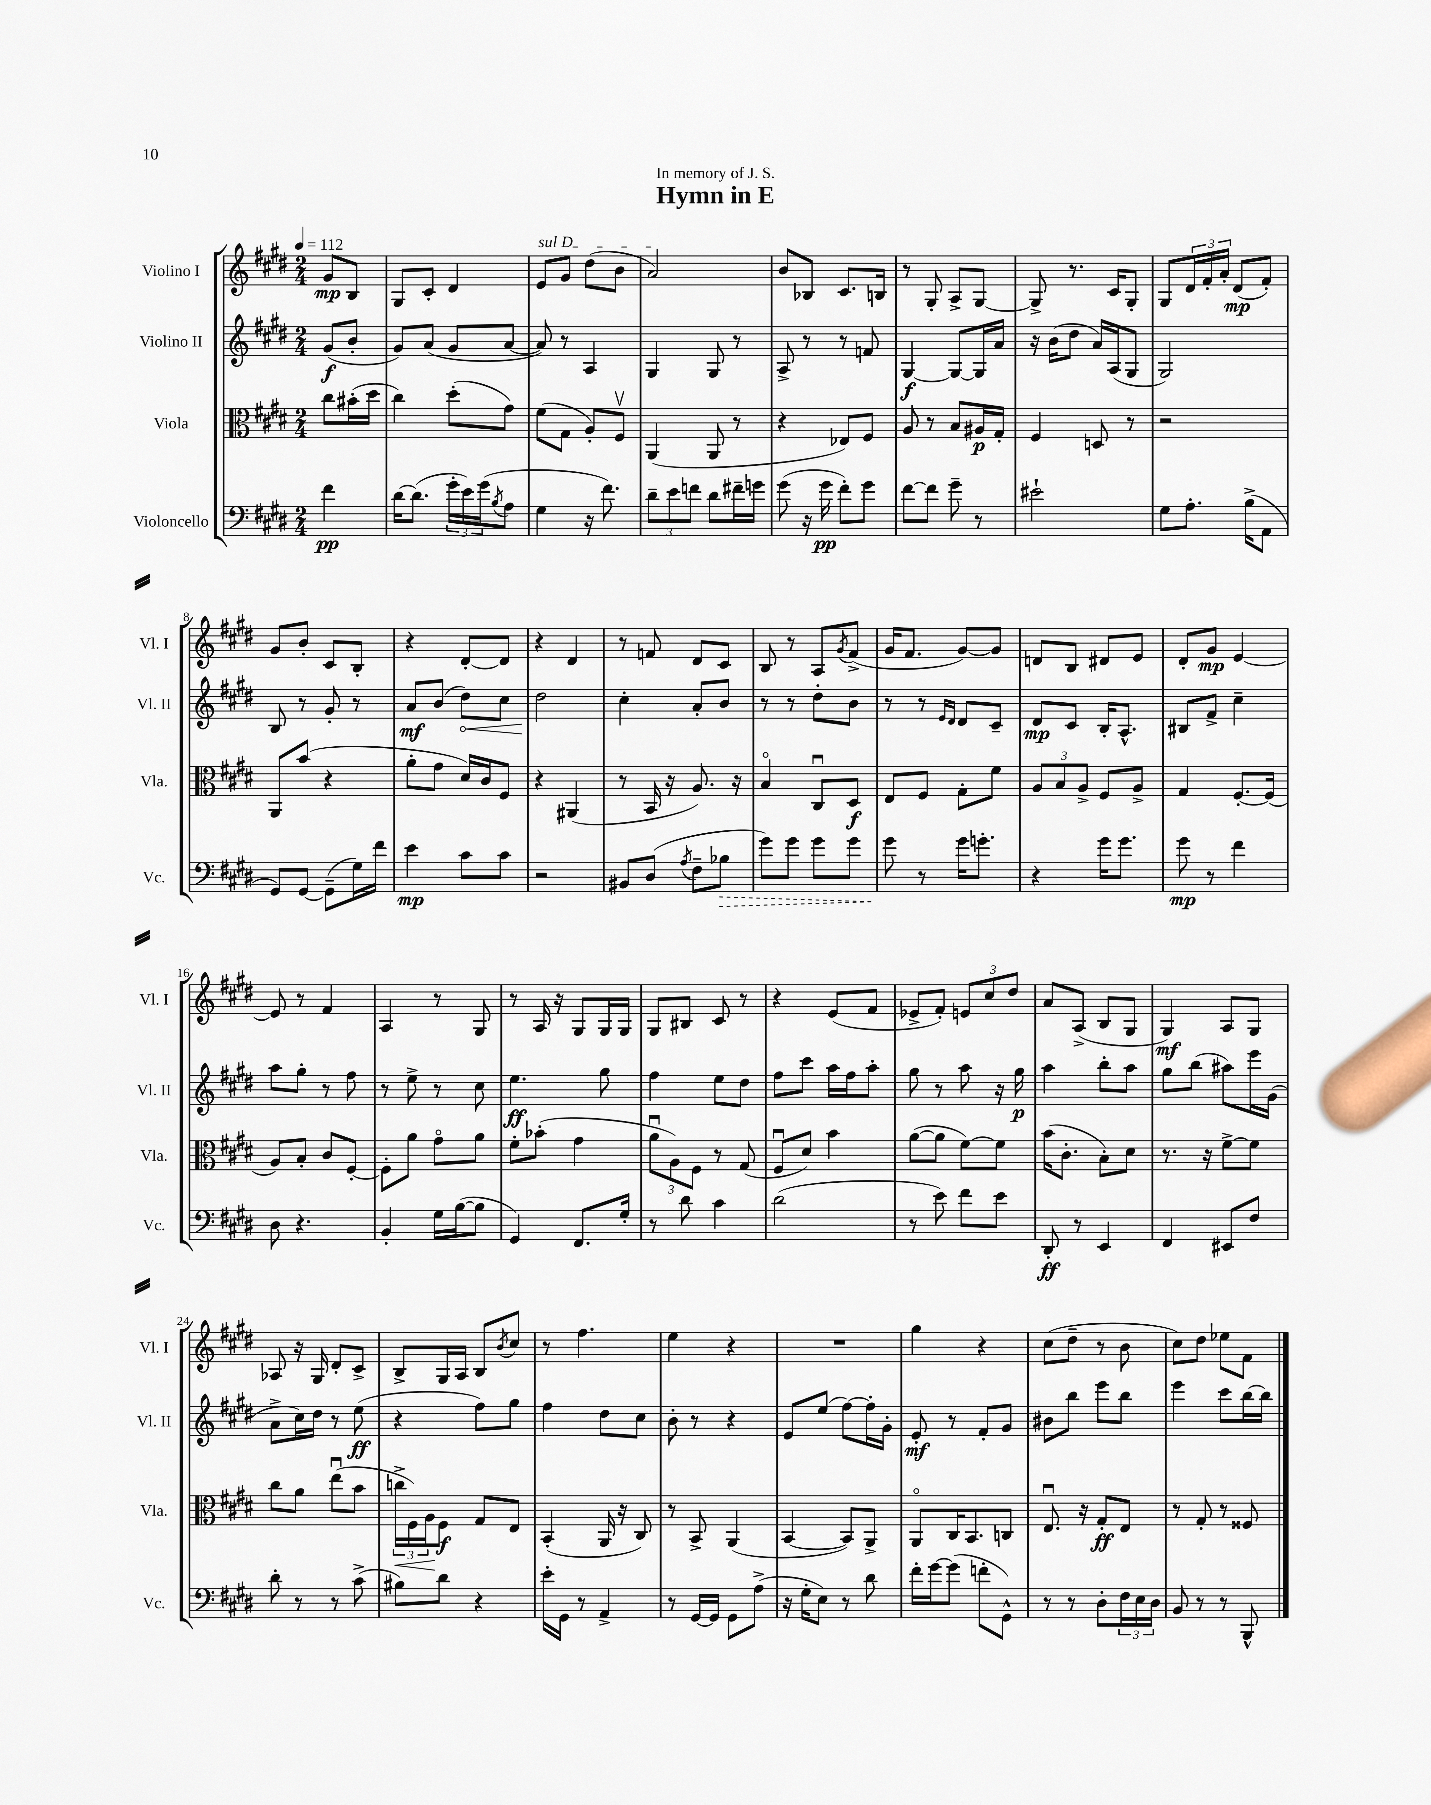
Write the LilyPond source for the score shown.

\header { title = "Hymn in E" dedication = "In memory of J. S." }
<<
\new StaffGroup <<
\new Staff = "s0" \with { instrumentName = "Violino I" shortInstrumentName = "Vl. I" } {
    \clef treble \key e \major \numericTimeSignature \time 2/4 \partial 4 \tempo 4 = 112
    gis'8\mp b8 |
    gis8 cis'8-. dis'4 |
    \once \override TextSpanner.bound-details.left.text = \markup { \italic "sul D" } e'8\startTextSpan gis'8 dis''8( b'8 |
    a'2\stopTextSpan) |
    b'8 bes8 cis'8. b16 |
    r8 gis8-. a8-> gis8~ |
    gis8-> r8. cis'16 gis8-. |
    gis8 \tuplet 3/2 { dis'16 fis'16-. a'16-. } dis'8\mp( fis'8-.) |
    gis'8 b'8-. cis'8 b8-. |
    r4 dis'8~-. dis'8 |
    r4 dis'4 |
    r8 f'8 dis'8 cis'8 |
    b8 r8 a8 \acciaccatura { gis'8 } fis'8->( |
    gis'16 fis'8. gis'8~) gis'8 |
    d'8 b8 dis'8 e'8 |
    dis'8-. gis'8\mp e'4~ |
    e'8 r8 fis'4 |
    a4 r8 gis8 |
    r8 a16 r16 gis8 gis16 gis16 |
    gis8 bis8 cis'8 r8 |
    r4 e'8( fis'8 |
    ees'8-> fis'8-.) \tuplet 3/2 { e'8 cis''8 dis''8 } |
    a'8 a8->( b8 gis8 |
    gis4\mf) a8 gis8 |
    aes8 r16 gis16 dis'8-. cis'8-> |
    b8-> gis16 a16 b8 \acciaccatura { b'8 } cis''8 |
    r8 fis''4. |
    e''4 r4 |
    R2 |
    gis''4 r4 |
    cis''8( dis''8-- r8 b'8 |
    cis''8) dis''8 ees''8 fis'8 \bar "|." |
}
\new Staff = "s1" \with { instrumentName = "Violino II" shortInstrumentName = "Vl. II" } {
    \clef treble \key e \major \numericTimeSignature \time 2/4 \partial 4
    gis'8\f( b'8-. |
    gis'8) a'8( gis'8 a'8~ |
    a'8) r8 a4 |
    gis4 gis8 r8 |
    a8-> r8 r8 f'8 |
    gis4~\f gis8~ gis16 a'16 |
    r16 b'16( dis''8 a'16) a16( gis8 |
    gis2) |
    b8 r8 gis'8-. r8 |
    a'8\mf b'8( \once \override Hairpin.circled-tip = ##t dis''8\<) cis''8 |
    dis''2\! |
    cis''4-. a'8-. b'8 |
    r8 r8 dis''8-. b'8 |
    r8 r8 \grace { e'16 dis'16 } dis'8 cis'8-- |
    dis'8\mp cis'8 b16-. a8.-^ |
    bis8 fis'8-> cis''4-- |
    a''8 gis''8-. r8 fis''8 |
    r8 e''8-> r8 cis''8 |
    e''4.\ff gis''8 |
    fis''4 e''8 dis''8 |
    fis''8 cis'''8 a''16 fis''16 a''8-. |
    gis''8 r8 a''8 r16 gis''16\p |
    a''4 b''8-. a''8 |
    gis''8 b''8( ais''8) e'''16 gis'16( |
    a'8-> cis''16) dis''16 r8 e''8\ff( |
    r4 fis''8) gis''8 |
    fis''4 dis''8 cis''8 |
    b'8-. r8 r4 |
    e'8 e''8( fis''8~) fis''16-. gis'16-. |
    e'8-.\mf r8 fis'8-. gis'8 |
    bis'8 b''8 e'''8 b''8 |
    e'''4 cis'''8 b''16~ b''16 \bar "|." |
}
\new Staff = "s2" \with { instrumentName = "Viola" shortInstrumentName = "Vla." } {
    \clef alto \key e \major \numericTimeSignature \time 2/4 \partial 4
    cis''8 bis'16-.( dis''16 |
    cis''4) dis''8-.( gis'8) |
    fis'8( gis8 a8-.) fis8\upbow |
    a,4( a,8 r8 |
    r4 ees8) fis8 |
    a8 r8 b8 ais16\p gis16-. |
    fis4 d8 r8 |
    r2 |
    a,8 b'8( r4 |
    a'8-. gis'8 dis'16) cis'16 fis8 |
    r4 ais,4( |
    r8 b,16 r16 a8.) r16 |
    b4\flageolet cis8\downbow dis8\f |
    e8 fis8 gis8-. fis'8 |
    \tuplet 3/2 { a8 b8 a8-> } fis8 a8-> |
    gis4 fis8.~-. fis16( |
    a8) b8-. cis'8 fis8~-. |
    fis8-. a'8 gis'8\flageolet a'8 |
    fis'8-. bes'8-.( gis'4 |
    \tuplet 3/2 { a'8\downbow a8) fis8 } r8 gis8( |
    fis8\downbow dis'8) b'4 |
    a'8~( a'8 fis'8~) fis'8 |
    b'16( cis'8.-. b8-.) dis'8 |
    r8. r16 fis'8~-> fis'8 |
    cis''8 a'8 e''8\downbow( b'8 |
    \tuplet 3/2 { c''16->\< fis16) a16\! } fis8\f gis8 e8 |
    b,4-.( a,16 r16 cis8) |
    r8 b,8-> a,4( |
    b,4~ b,8) a,8-> |
    a,8\flageolet cis16 b,8. c8 |
    e8.\downbow r16 gis8-.\ff e8 |
    r8 gis8-. r8 fisis8 \bar "|." |
}
\new Staff = "s3" \with { instrumentName = "Violoncello" shortInstrumentName = "Vc." } {
    \clef bass \key e \major \numericTimeSignature \time 2/4 \partial 4
    fis'4\pp |
    dis'16~ dis'8.( \tuplet 3/2 { gis'16-. e'16) gis'16( } \acciaccatura { b8 } a8 |
    gis4 r16 fis'8.) |
    \tuplet 3/2 { dis'8-- e'8 f'8 } dis'8 fis'16-- g'16 |
    gis'8( r16 gis'16\pp fis'8-.) gis'8 |
    fis'8~ fis'8 gis'8-- r8 |
    eis'2-! |
    gis8 a8.-. b16->( a,8 |
    gis,8) gis,8~ gis,8--( gis16) fis'16 |
    e'4\mp cis'8 cis'8 |
    r2 |
    bis,8 dis8( \acciaccatura { a8 } fis8-- \once \override Hairpin.style = #'dashed-line bes8\> |
    gis'8) gis'8 gis'8 gis'8 |
    gis'8\! r8 gis'16 g'8.-. |
    r4 gis'16 gis'8. |
    gis'8\mp r8 fis'4 |
    dis8 r4. |
    b,4-. gis16 b16~( b8 |
    gis,4) fis,8. gis16-. |
    r8 dis'8 cis'4 |
    dis'2( |
    r8 e'8) fis'8 e'8 |
    dis,8-.\ff r8 e,4 |
    fis,4 eis,8 fis8 |
    dis'8-. r8 r8 cis'8->( |
    bis8) dis'8 r4 |
    e'16-. gis,16 r8 a,4-> |
    r8 gis,16~ gis,16 gis,8 a8->( |
    r16 gis16-. e8) r8 dis'8 |
    fis'16-. gis'16~ gis'8( f'8-. gis,8-^) |
    r8 r8 dis8-. \tuplet 3/2 { fis16 e16 dis16 } |
    b,8 r8 r8 b,,8-^ \bar "|." |
}
>>
>>
